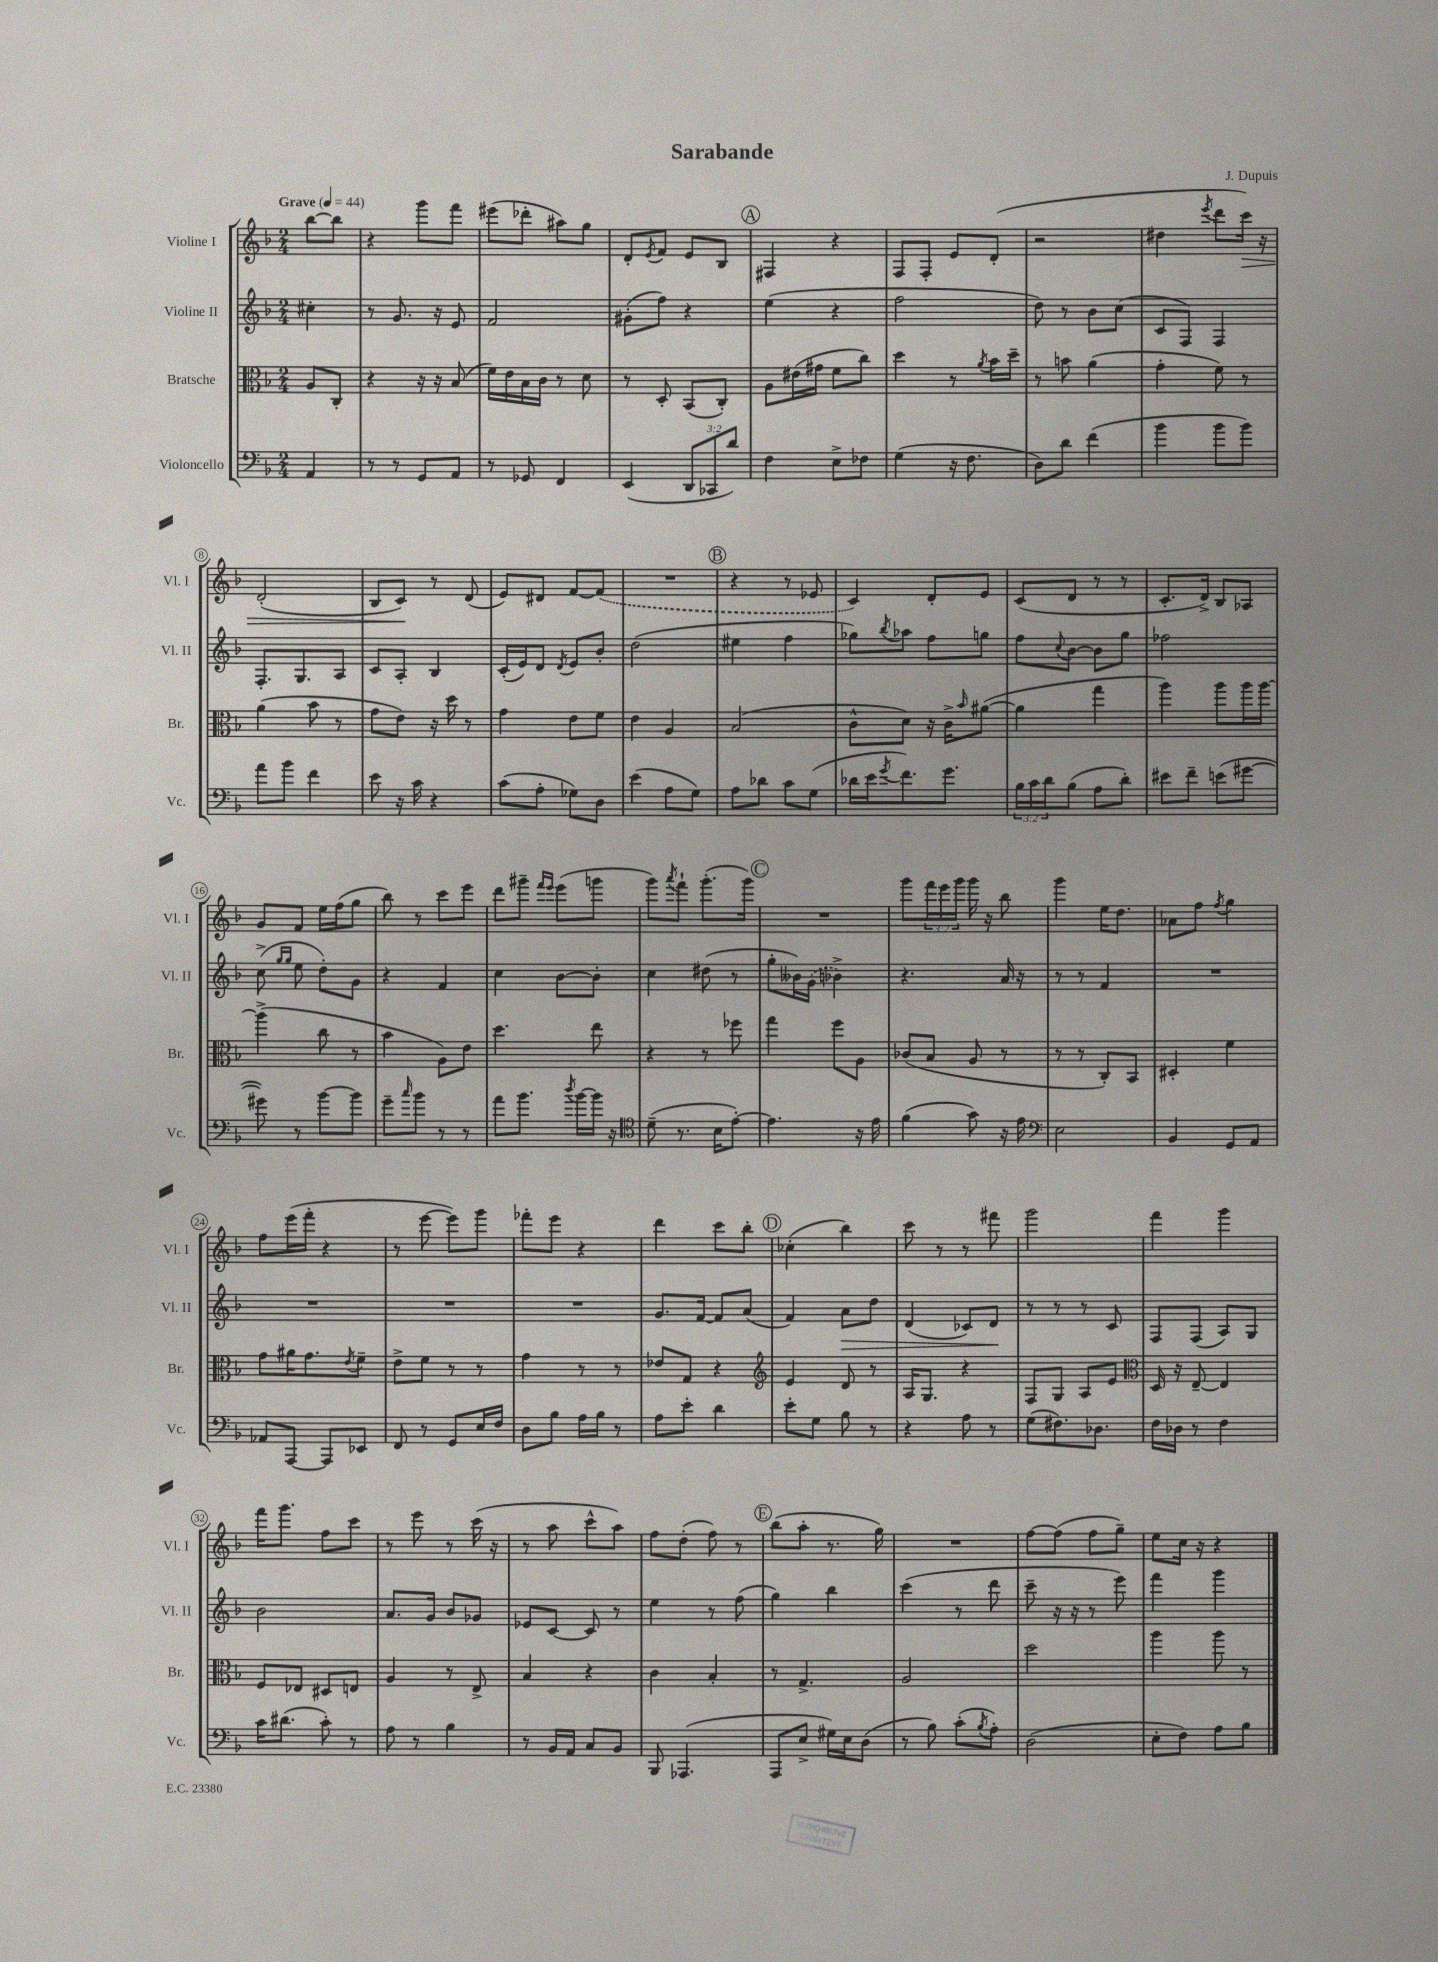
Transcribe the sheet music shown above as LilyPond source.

\header { title = "Sarabande" composer = "J. Dupuis" }
<<
\new StaffGroup <<
\new Staff = "s0" \with { instrumentName = "Violine I" shortInstrumentName = "Vl. I" } {
    \clef treble \key f \major \numericTimeSignature \time 2/4 \override Staff.TupletNumber.text = #tuplet-number::calc-fraction-text \partial 4 \tempo "Grave" 4 = 44
    bes''8~ bes''8 |
    r4 g'''8 f'''8 |
    eis'''8( des'''8-. ais''8) g''8 |
    d'8-. \acciaccatura { e'8 } f'8 e'8 bes8 |
    \mark \markup { \circle "A" } fis4 r4 |
    f8 f8-. e'8 d'8-.( |
    r2 |
    dis''4 \acciaccatura { e'''8 } d'''8 c'''16\>) r16 |
    d'2-.( |
    bes8 c'8\!) r8 d'8( |
    e'8) dis'8 f'8~ \once \slurDashed f'8( |
    R2 |
    \mark \markup { \circle "B" } r4 r8 ees'8 |
    c'4) d'8-. e'8 |
    c'8( d'8 r8 r8 |
    c'8.-. d'16->) bes8 aes8 |
    g'8 f'8 e''16 f''16( g''8 |
    bes''8) r8 c'''8 e'''8 |
    d'''8 gis'''8-- \grace { f'''16 e'''16 } e'''8( g'''8 |
    g'''8) \acciaccatura { a'''8 } f'''8-! g'''8.-.( g'''16) |
    \mark \markup { \circle "C" } R2 |
    g'''8 \tuplet 3/2 { f'''16 e'''16 g'''16 } g'''16 r16 bes''8 |
    g'''4 e''16 d''8. |
    aes'8 f''8 \acciaccatura { f''8 } g''4 |
    f''8 e'''16( f'''16-. r4 |
    r8 e'''8~ e'''8) g'''8 |
    fes'''8-. e'''8 r4 |
    d'''4 c'''8 bes''8-. |
    \mark \markup { \circle "D" } ces''4-.( bes''4) |
    c'''8 r8 r8 fis'''8 |
    g'''2 |
    f'''4 g'''4 |
    f'''16 g'''8. f''8 c'''8 |
    r8 e'''8 r8 c'''16( r16 |
    r8 a''8 c'''8-^ a''8) |
    f''8 d''8-.( f''8) r8 |
    \mark \markup { \circle "E" } bes''8( a''8-. r8. g''16) |
    R2 |
    f''8~ f''8( f''8 g''8--) |
    e''8 c''16 r16 r4 \bar "|." |
}
\new Staff = "s1" \with { instrumentName = "Violine II" shortInstrumentName = "Vl. II" } {
    \clef treble \key f \major \numericTimeSignature \time 2/4 \partial 4
    cis''4-. |
    r8 g'8. r16 e'8 |
    f'2 |
    gis'8-.( f''8) r4 |
    \mark \markup { \circle "A" } e''4( r4 |
    f''2 |
    d''8) r8 bes'8 c''8( |
    c'8 f8) f4 |
    f8.-. g8. a8 |
    c'8 a8-. bes4 |
    c'16-.( e'16) d'8 \acciaccatura { d'8 } e'8 bes'8-. |
    d''2( |
    \mark \markup { \circle "B" } eis''4 f''4 |
    ges''8) \acciaccatura { bes''8 } aes''8 f''8 g''8 |
    f''8 \appoggiatura { c''8 } bes'8~ bes'8 g''8 |
    fes''2 |
    c''8->( \grace { g''16 g''16 } e''8 d''8-.) g'8 |
    r4 f'4 |
    c''4 bes'8~ bes'8-. |
    c''4 dis''8( r8 |
    \mark \markup { \circle "C" } g''8-. beses'16) \once \slurDashed g'16( bes'4->) |
    r4. a'16 r16 |
    r8 r8 f'4 |
    R2 |
    R2 |
    R2 |
    R2 |
    g'8. f'16~ f'8 a'8( |
    \mark \markup { \circle "D" } f'4) a'8\> d''8 |
    d'4( ces'8) d'8\! |
    r8 r8 r8 c'8 |
    f8 f8( a8) g8 |
    bes'2 |
    a'8. g'16 bes'8 ges'8 |
    ees'8 c'8~ c'8 r8 |
    e''4 r8 f''8( |
    \mark \markup { \circle "E" } g''4) bes''4 |
    c'''4( r8 d'''8 |
    c'''8-- r16 r16 r8 e'''8) |
    f'''4 g'''4 \bar "|." |
}
\new Staff = "s2" \with { instrumentName = "Bratsche" shortInstrumentName = "Br." } {
    \clef alto \key f \major \numericTimeSignature \time 2/4 \partial 4
    a8 c8-. |
    r4 r16 r16 bes8( |
    f'16) e'16 bes16 c'16 r8 d'8 |
    r8 d8-. bes,8( c8-.) |
    \mark \markup { \circle "A" } a8 eis'16( gis'16 f'8 c''8) |
    d''4 r8 \acciaccatura { a'8 } bes'16 d''16-- |
    r8 b'8 a'4( |
    g'4-. f'8) r8 |
    a'4( bes'8 r8 |
    g'8 e'8) r16 d''16 r8 |
    g'4 e'8 f'8 |
    e'4 a4 |
    \mark \markup { \circle "B" } bes2( |
    c'8-^ d'8) r16 c'16-> \grace { bes'16 } ais'8~( |
    ais'4 g''4 |
    a''4) a''8 a''16 a''16~ |
    a''4->( c''8 r8 |
    bes'4 a8) e'8 |
    d''4. e''8 |
    r4 r8 fes''8 |
    \mark \markup { \circle "C" } g''4 f''8 a8 |
    ces'8( bes8 a8 r8 |
    r8 r8 c8-.) bes,8 |
    dis4-. f'4 |
    g'8 ais'16 g'8. \acciaccatura { e'8 } f'8-- |
    e'8-> f'8 r8 r8 |
    g'4 r8 r8 |
    ees'8 g8 r4 |
    \mark \markup { \circle "D" } \clef treble e'4 d'8 r8 |
    a16 g8. r4 |
    f8 g8 a8 e'8 |
    \clef alto d16 r16 e8~-- e4 |
    f8 ees8 dis8 e8 |
    a4 r8 e8-> |
    bes4 r4 |
    c'4 bes4-. |
    \mark \markup { \circle "E" } r8 g4.-> |
    a2 |
    d''2 |
    a''4 a''8 r8 \bar "|." |
}
\new Staff = "s3" \with { instrumentName = "Violoncello" shortInstrumentName = "Vc." } {
    \clef bass \key f \major \numericTimeSignature \time 2/4 \override Staff.TupletNumber.text = #tuplet-number::calc-fraction-text \partial 4
    a,4 |
    r8 r8 g,8 a,8 |
    r8 ges,8 f,4 |
    e,4( \tuplet 3/2 { d,8 ces,8 d'8) } |
    \mark \markup { \circle "A" } f4 e8-> fes8 |
    g4( r16 f8. |
    d8) d'8 f'4( |
    bes'4 bes'8 bes'8) |
    a'8 bes'8 f'4 |
    e'8 r16 c'16 r4 |
    c'8( a8-. ges8) d8 |
    e'4( a8 g8) |
    \mark \markup { \circle "B" } a8 des'8 c'8 g8( |
    des'16 e'16 \acciaccatura { g'8 } f'8.) g'8. |
    \tuplet 3/2 { bes16 c'16 d'16 } bes8( a8 d'8-.) |
    eis'8 f'8-- e'8( gis'8~ |
    gis'8) r8 bes'8~ bes'8 |
    g'8-- \grace { c''16 } bes'8 r8 r8 |
    a'8 bes'8. \acciaccatura { d''8 } bes'16~ bes'16 r16 |
    \clef tenor d'8--( r8. bes16 e'8~-.) |
    \mark \markup { \circle "C" } e'4. r16 e'16 |
    f'4( g'8) r16 e'16 |
    \clef bass e2 |
    bes,4 g,8 a,8 |
    aes,8 a,,8~ a,,8 ees,8 |
    f,8 r8 g,8 e16 f16 |
    d8 bes8 a16 bes16 r8 |
    a8 e'8-. d'4 |
    \mark \markup { \circle "D" } e'8-. g8 bes8 r8 |
    r4 a8 r8 |
    g8( fis8.) des8. |
    f16 des16 r8 f4 |
    c'16 dis'8.( c'8-.) r8 |
    a8 r8 bes4 |
    r8 bes,16 a,16 c8 bes,8 |
    bes,,8 aes,,4.( |
    \mark \markup { \circle "E" } a,,8 e8-> gis16) e16 d8( |
    r8 bes8) c'8-.( \acciaccatura { bes8 } a8-.) |
    d2( |
    e8-. f8) a8 bes8 \bar "|." |
}
>>
>>
\layout { \context { \Score \override BarNumber.stencil = #(make-stencil-circler 0.1 0.3 ly:text-interface::print) } }
